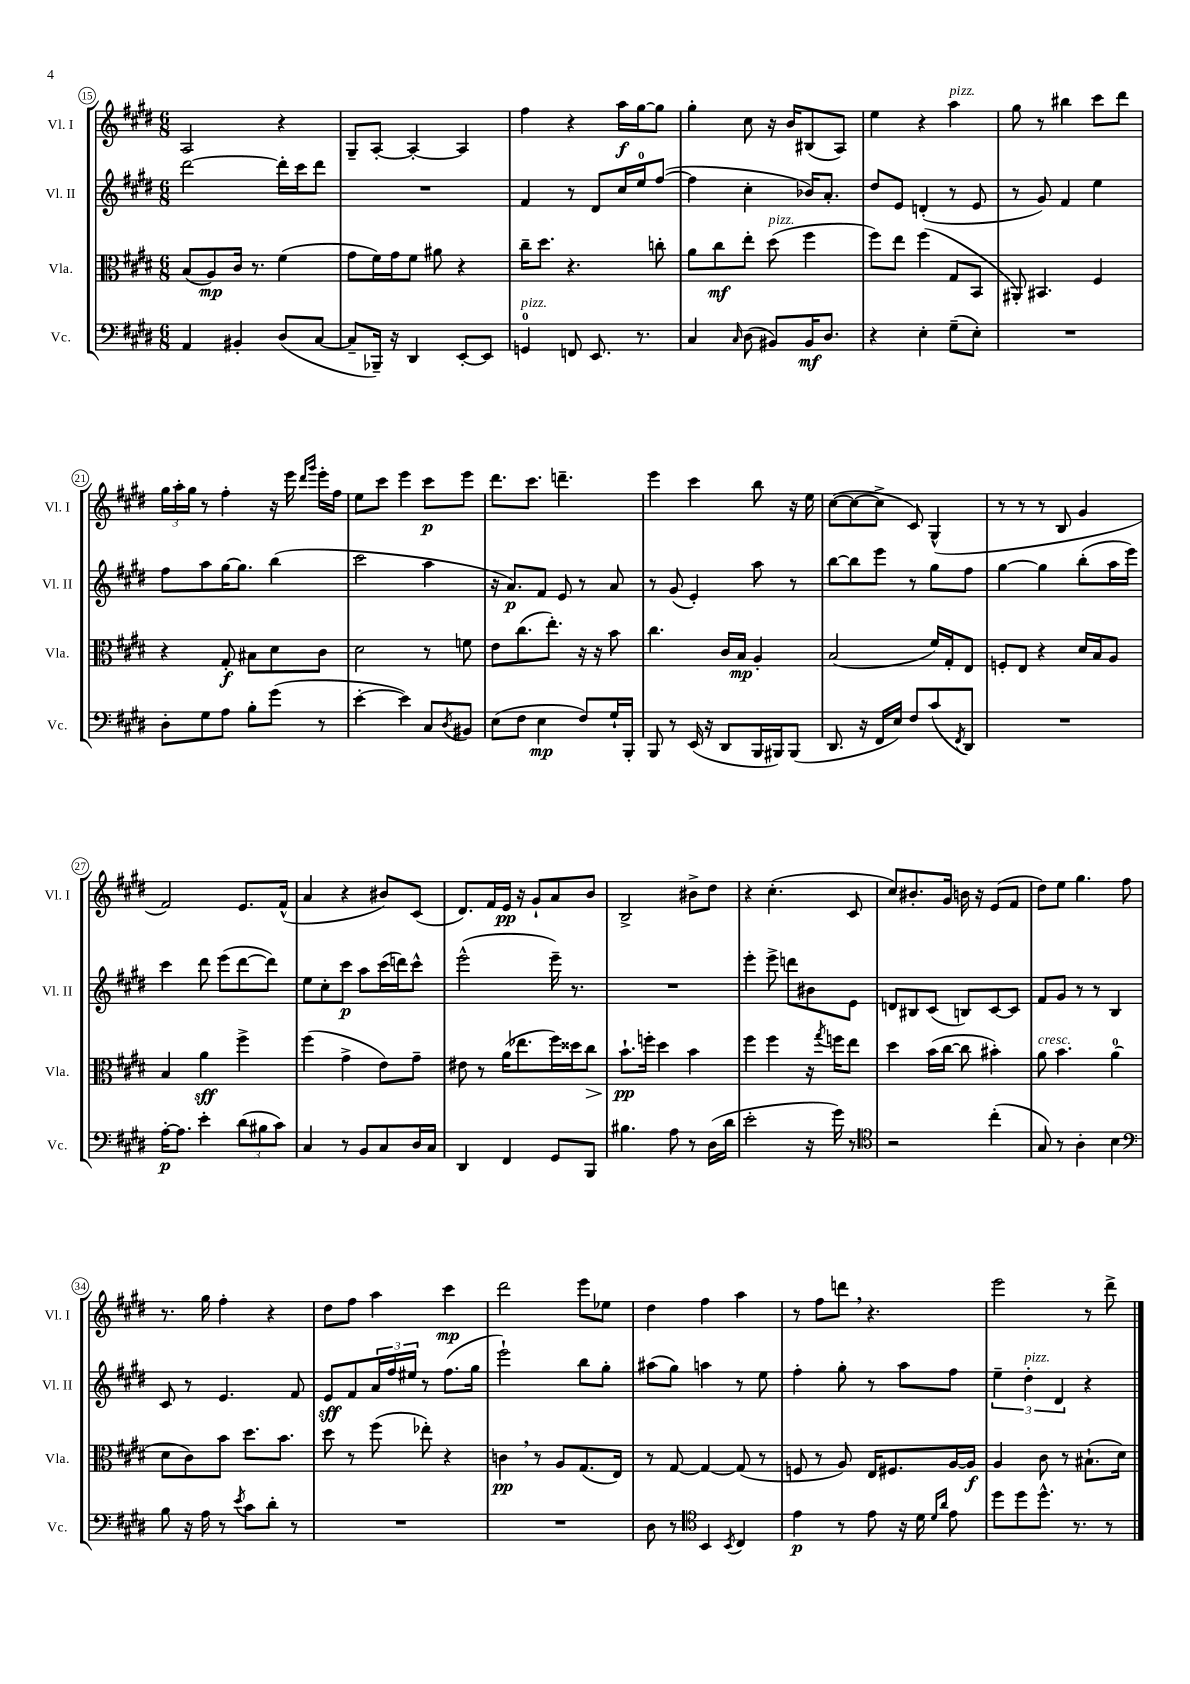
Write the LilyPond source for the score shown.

<<
\new StaffGroup <<
\new Staff = "s0" \with { instrumentName = "Vl. I" shortInstrumentName = "Vl. I" } {
    \clef treble \key e \major \numericTimeSignature \time 6/8
    a2 r4 |
    gis8-- a8~-. a4~-. a4 |
    fis''4 r4 a''16\f gis''16~ gis''8 |
    gis''4-. cis''8 r16 b'16 bis8( a8) |
    e''4 r4 a''4^\markup { \italic "pizz." } |
    gis''8 r8 bis''4 cis'''8 dis'''8 |
    \tuplet 3/2 { gis''16 a''16-. gis''16 } r8 fis''4-. r16 e'''16 \grace { dis'''16 gis'''16 } e'''16-. fis''16 |
    e''8 cis'''8 e'''4 cis'''8\p e'''8 |
    dis'''8. cis'''8. d'''4.-- |
    e'''4 cis'''4 b''8 r16 e''16 |
    cis''8~( cis''8~ cis''8-> cis'8) gis4-^( |
    r8 r8 r8 b8 gis'4 |
    fis'2) e'8. fis'16-^( |
    a'4 r4 bis'8) cis'8( |
    dis'8.) fis'16 e'16\pp r16 gis'8-! a'8 b'8 |
    b2-> bis'8-> dis''8 |
    r4 cis''4.-.( cis'8 |
    cis''8) bis'8.-. gis'16 b'16 r16 e'8( fis'8 |
    dis''8) e''8 gis''4. fis''8 |
    r8. gis''16 fis''4-. r4 |
    dis''8 fis''8 a''4 cis'''4\mp |
    dis'''2 e'''8 ees''8 |
    dis''4 fis''4 a''4 |
    r8 fis''8 d'''8 \breathe r4. |
    e'''2 r8 dis'''8-> \bar "|." |
}
\new Staff = "s1" \with { instrumentName = "Vl. II" shortInstrumentName = "Vl. II" } {
    \clef treble \key e \major \numericTimeSignature \time 6/8
    dis'''2~ dis'''16-. cis'''16 dis'''8 |
    R2. |
    fis'4 r8 dis'8 cis''16 e''16-0 fis''8~( |
    fis''4 cis''4-. bes'16) a'8.-. |
    dis''8 e'8 d'4-.( r8 e'8 |
    r8 gis'8) fis'4 e''4 |
    fis''8 a''8 gis''16~ gis''8. b''4( |
    cis'''2 a''4 |
    r16 a'8.\p) fis'8 e'8 r8 a'8 |
    r8 gis'8( e'4-.) a''8 r8 |
    b''8~ b''8 e'''8 r8 gis''8 fis''8 |
    gis''4~ gis''4 b''8-.( a''16 e'''16) |
    cis'''4 dis'''8 e'''8( dis'''8~ dis'''8) |
    e''8 cis''8-. cis'''8\p a''8 cis'''16( d'''16) cis'''8-^ |
    e'''2-^( e'''16--) r8. |
    R2. |
    e'''4-. e'''8-> d'''8 bis'8 e'8 |
    d'8 bis8 cis'8( b8) cis'8~ cis'8 |
    fis'8 gis'8 r8 r8 b4 |
    cis'8 r8 e'4. fis'8 |
    e'8\sff fis'8 \tuplet 3/2 { a'16 fis''16 eis''16 } r8 fis''8.( gis''16 |
    e'''2-!) b''8 gis''8-. |
    ais''8( gis''8) a''4 r8 e''8 |
    fis''4-. gis''8-. r8 a''8 fis''8 |
    \tuplet 3/2 { e''4-- dis''4-.^\markup { \italic "pizz." } dis'4 } r4 \bar "|." |
}
\new Staff = "s2" \with { instrumentName = "Vla." shortInstrumentName = "Vla." } {
    \clef alto \key e \major \numericTimeSignature \time 6/8
    b8( a8\mp) cis'16 r8. fis'4( |
    gis'8 fis'16) gis'16 fis'8 ais'8 r4 |
    cis''16-- dis''8. r4. c''8-. |
    a'8 cis''8\mf e''8-. dis''8^\markup { \italic "pizz." }( fis''4 |
    fis''8) e''8 fis''4( gis8 b,8 |
    ais,8-.) bis,4. fis4 |
    r4 gis8-.\f bis8 dis'8 cis'8 |
    dis'2 r8 f'8 |
    e'8 cis''8.( e''8.-.) r16 r16 b'8 |
    cis''4. cis'16 b16\mp a4-. |
    b2( fis'16) gis16-. e8 |
    f8-. e8 r4 dis'16 b16 a8 |
    b4 a'4\sff fis''4-> |
    fis''4( gis'4-> e'8) gis'8-- |
    eis'8 r8 a'16( ees''8. fis''16) disis''16 cis''8\> |
    b'8.-!\pp\! f''16-. dis''4 b'4 |
    fis''4 fis''4 r16 \acciaccatura { gis''8 } f''16 e''8 |
    dis''4 b'16( cis''16~ cis''8 bis'4-.) |
    a'8^\markup { \italic "cresc." } b'4. a'4-0( |
    dis'8 cis'8) b'8 dis''8. b'8. |
    dis''8 r8 fis''8( ees''8-.) r4 |
    c'4\pp \breathe r8 a8 gis8.( e16) |
    r8 gis8~ gis4~ gis8( r8 |
    f8 r8 a8) e16 fis8. a16~ a16\f |
    a4 cis'8 r8 bis8.-!( dis'16) \bar "|." |
}
\new Staff = "s3" \with { instrumentName = "Vc." shortInstrumentName = "Vc." } {
    \clef bass \key e \major \numericTimeSignature \time 6/8
    a,4 bis,4-. dis8( cis8~ |
    cis8-- bes,,16--) r16 dis,4 e,8~-. e,8 |
    g,4-0^\markup { \italic "pizz." } f,8 e,8. r8. |
    cis4 \grace { cis16 } dis8( bis,8) bis,16\mf dis8. |
    r4 e4-. gis8--( e8-.) |
    R2. |
    dis8-. gis8 a8 b8-. gis'8( r8 |
    e'4~-. e'4) cis8 \acciaccatura { dis8 } bis,8 |
    e8( fis8 e4\mp fis8) gis16-! b,,16-. |
    b,,8 r8 e,16( r16 dis,8 b,,16 bis,,16) bis,,8( |
    dis,8. r16 fis,16 e16) fis8 cis'8( \acciaccatura { fis,8 } dis,8) |
    R2. |
    a16~-.\p a8. e'4-. \tuplet 3/2 { dis'8( bis8 cis'8) } |
    cis4 r8 b,8 cis8 dis16 cis16 |
    dis,4 fis,4 gis,8 b,,8 |
    bis4. a8 r8 dis16( dis'16 |
    e'2-. r16 gis'16) r8 |
    \clef tenor r2 cis''4-.( |
    gis8) r8 a4-. b4 |
    \clef bass b8 r16 a16 r8 \acciaccatura { e'8 } cis'8 dis'8-. r8 |
    R2. |
    R2. |
    dis8 r8 \clef tenor b,4 \acciaccatura { b,8 } cis4 |
    e'4\p r8 e'8 r16 dis'16 \grace { dis'16 a'16 } e'8 |
    dis''8 dis''8 dis''8.-^ r8. r8 \bar "|." |
}
>>
>>
\layout { \context { \Score currentBarNumber = #15 \override BarNumber.stencil = #(make-stencil-circler 0.1 0.3 ly:text-interface::print) } }
